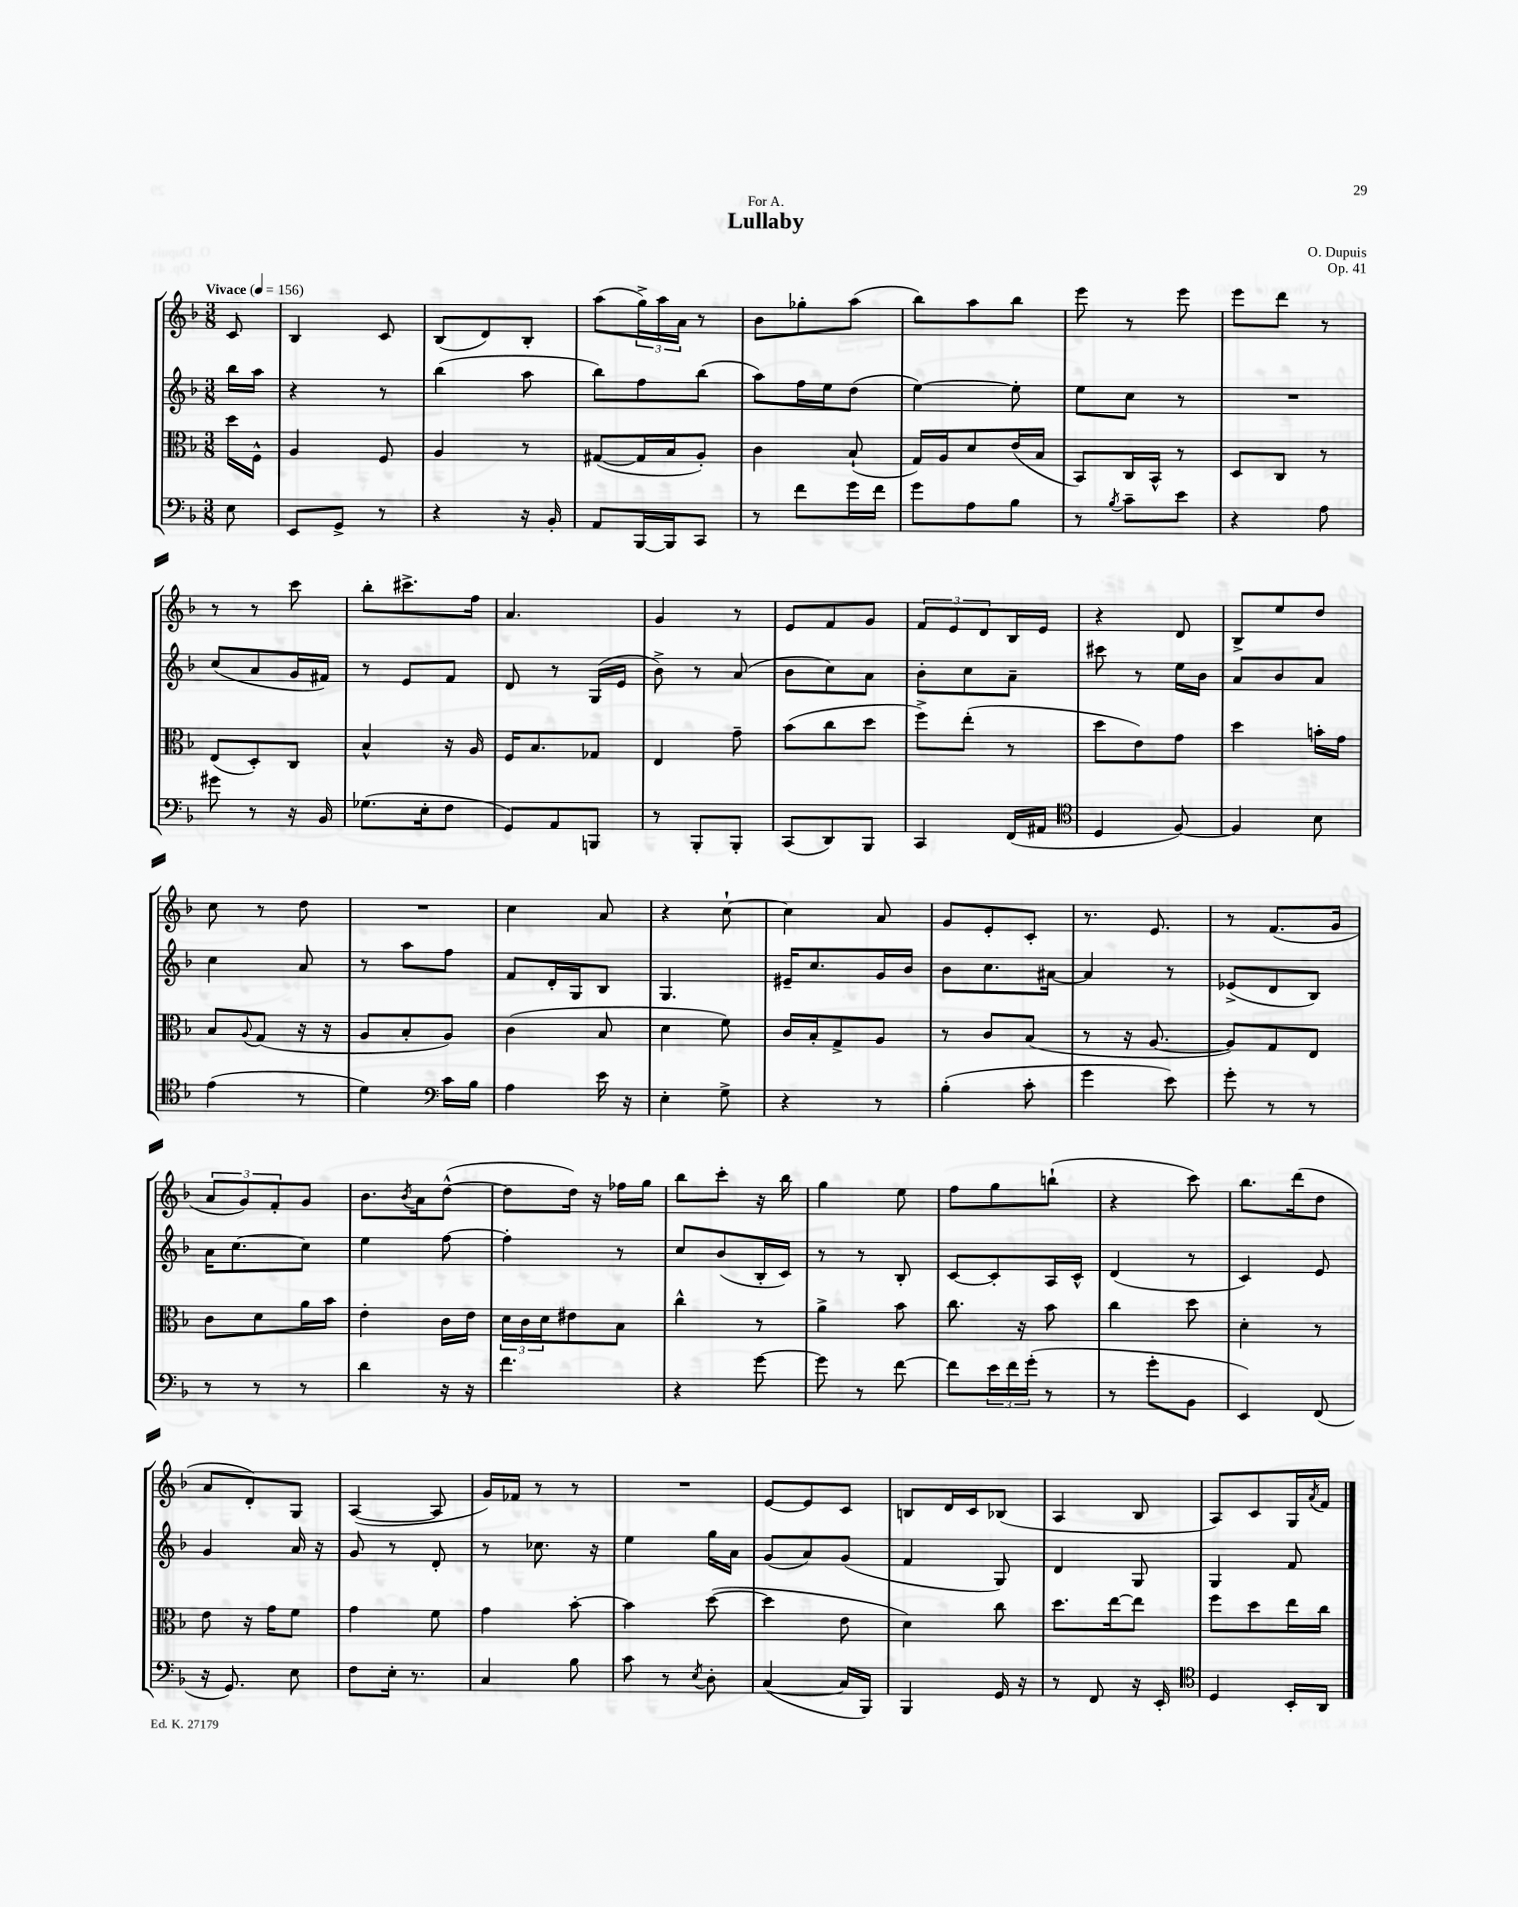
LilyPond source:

\header { title = "Lullaby" composer = "O. Dupuis" dedication = "For A." opus = "Op. 41" }
<<
\new StaffGroup <<
\new Staff = "s0" {
    \clef treble \key f \major \numericTimeSignature \time 3/8 \partial 8 \tempo "Vivace" 4 = 156
    c'8 |
    bes4 c'8 |
    bes8( d'8) bes8-. |
    a''8( \tuplet 3/2 { g''16->) a''16 a'16 } r8 |
    bes'8 ges''8-. a''8( |
    bes''8) a''8 bes''8 |
    e'''8 r8 e'''8 |
    e'''8 d'''8 r8 |
    r8 r8 c'''8 |
    bes''8-. cis'''8.-> f''16 |
    a'4. |
    g'4 r8 |
    e'8 f'8 g'8 |
    \tuplet 3/2 { f'8 e'8 d'8 } bes16 e'16 |
    r4 d'8 |
    bes8-> e''8 d''8 |
    c''8 r8 d''8 |
    R4. |
    c''4 a'8 |
    r4 c''8~-! |
    c''4 a'8 |
    g'8 e'8-. c'8-. |
    r8. e'8. |
    r8 f'8.( g'16 |
    \tuplet 3/2 { a'8 g'8) f'8-. } g'8 |
    bes'8. \acciaccatura { bes'8 } a'16 d''8~-^( |
    d''8 d''16) r16 fes''16 g''16 |
    bes''8 c'''8-. r16 bes''16 |
    g''4 e''8 |
    f''8 g''8 b''8-!( |
    r4 c'''8) |
    bes''8. d'''16( d''8 |
    a'8 d'8-.) g8 |
    a4~( a8 |
    g'16) fes'16 r8 r8 |
    R4. |
    e'8~ e'8 c'8 |
    b8 d'16 c'16 bes8( |
    a4 bes8 |
    a8) c'8 g16 \acciaccatura { a'8 } f'16 \bar "|." |
}
\new Staff = "s1" {
    \clef treble \key f \major \numericTimeSignature \time 3/8 \partial 8
    bes''16 a''16 |
    r4 r8 |
    bes''4( a''8 |
    bes''8) f''8 bes''8( |
    a''8) f''16 e''16 d''8( |
    e''4~) e''8-. |
    e''8 c''8 r8 |
    R4. |
    c''8( a'8 g'16 fis'16) |
    r8 e'8 f'8 |
    d'8 r8 g16( e'16 |
    bes'8->) r8 a'8( |
    bes'8 c''8) a'8 |
    bes'8-. c''8 a'8-- |
    cis'''8 r8 e''16 bes'16 |
    a'8 bes'8 a'8 |
    c''4 a'8 |
    r8 a''8 f''8 |
    f'8 d'16-. g16 bes8 |
    g4. |
    eis'16-- c''8. g'16 bes'16 |
    bes'8 c''8. ais'16~ |
    ais'4 r8 |
    ees'8->( d'8 bes8) |
    a'16 c''8.~ c''8 |
    e''4 f''8~ |
    f''4-. r8 |
    c''8 bes'8( bes16-. c'16) |
    r8 r8 bes8-. |
    c'8~ c'8-. a16 c'16-^ |
    d'4( r8 |
    c'4) e'8 |
    g'4 a'16 r16 |
    g'8 r8 d'8-. |
    r8 ces''8. r16 |
    e''4 g''16 a'16 |
    g'8( a'8) g'8( |
    f'4 g8) |
    d'4 g8 |
    g4 f'8 \bar "|." |
}
\new Staff = "s2" {
    \clef alto \key f \major \numericTimeSignature \time 3/8 \partial 8
    d''16 f16-^ |
    a4 f8 |
    a4 r8 |
    gis8~( gis16 bes16 a8-.) |
    c'4 bes8-!( |
    g16) a16 d'8 e'16( bes16 |
    bes,8) c16 bes,16-^ r8 |
    d8 c8 r8 |
    e8( d8-.) c8 |
    bes4-^ r16 a16 |
    f16 bes8. ges8 |
    e4 g'8-- |
    bes'8( c''8 d''8 |
    f''8->) e''8-.( r8 |
    d''8 e'8) g'8 |
    d''4 b'16-. g'16 |
    bes8 \appoggiatura { a8 } g8( r16 r16 |
    a8 bes8-. a8) |
    c'4( bes8 |
    d'4 f'8) |
    c'16 bes16-. g8-> a8 |
    r8 c'8 bes8( |
    r8 r16 a8.~ |
    a8) g8 e8 |
    c'8 d'8 a'16 bes'16 |
    e'4-. c'16 e'16 |
    \tuplet 3/2 { d'16 c'16 d'16 } eis'8 bes8 |
    c''4-^ r8 |
    a'4-> bes'8 |
    c''8. r16 bes'8 |
    c''4 d''8 |
    d'4-. r8 |
    e'8 r16 g'16 f'8 |
    g'4 f'8 |
    g'4 bes'8~-. |
    bes'4 d''8~( |
    d''4 e'8 |
    d'4) c''8 |
    d''8. e''16~ e''8 |
    f''8 d''8 e''16 c''16 \bar "|." |
}
\new Staff = "s3" {
    \clef bass \key f \major \numericTimeSignature \time 3/8 \partial 8
    e8 |
    e,8 g,8-> r8 |
    r4 r16 bes,16-. |
    a,8 bes,,16~ bes,,16 c,8 |
    r8 f'8 g'16 f'16 |
    g'8 a8 bes8 |
    r8 \acciaccatura { bes8 } c'8-- e'8 |
    r4 a8 |
    gis'8 r8 r16 bes,16 |
    ges8.( e16-. f8 |
    g,8) a,8 b,,8 |
    r8 bes,,8-. bes,,8-. |
    c,8( d,8) bes,,8 |
    c,4 f,16( ais,16 |
    \clef tenor d4 f8~) |
    f4 bes8 |
    e'4( r8 |
    d'4) \clef bass c'16 bes16 |
    a4 e'16 r16 |
    e4-. g8-> |
    r4 r8 |
    bes4-.( c'8-. |
    g'4 e'8) |
    g'8-. r8 r8 |
    r8 r8 r8 |
    d'4 r16 r16 |
    f'4. |
    r4 g'8~ |
    g'8 r8 f'8~ |
    f'8 \tuplet 3/2 { e'16 f'16 g'16-.( } r8 |
    r8 g'8-. bes,8 |
    e,4) f,8( |
    r16 g,8.) e8 |
    f8 e16-. r8. |
    c4 bes8 |
    c'8 r8 \acciaccatura { e8 } d8-. |
    c4~( c16 bes,,16) |
    bes,,4 g,16 r16 |
    r8 f,8 r16 e,16-. |
    \clef tenor d4 bes,16-. a,16 \bar "|." |
}
>>
>>
\layout { \context { \Score \remove "Bar_number_engraver" } }
